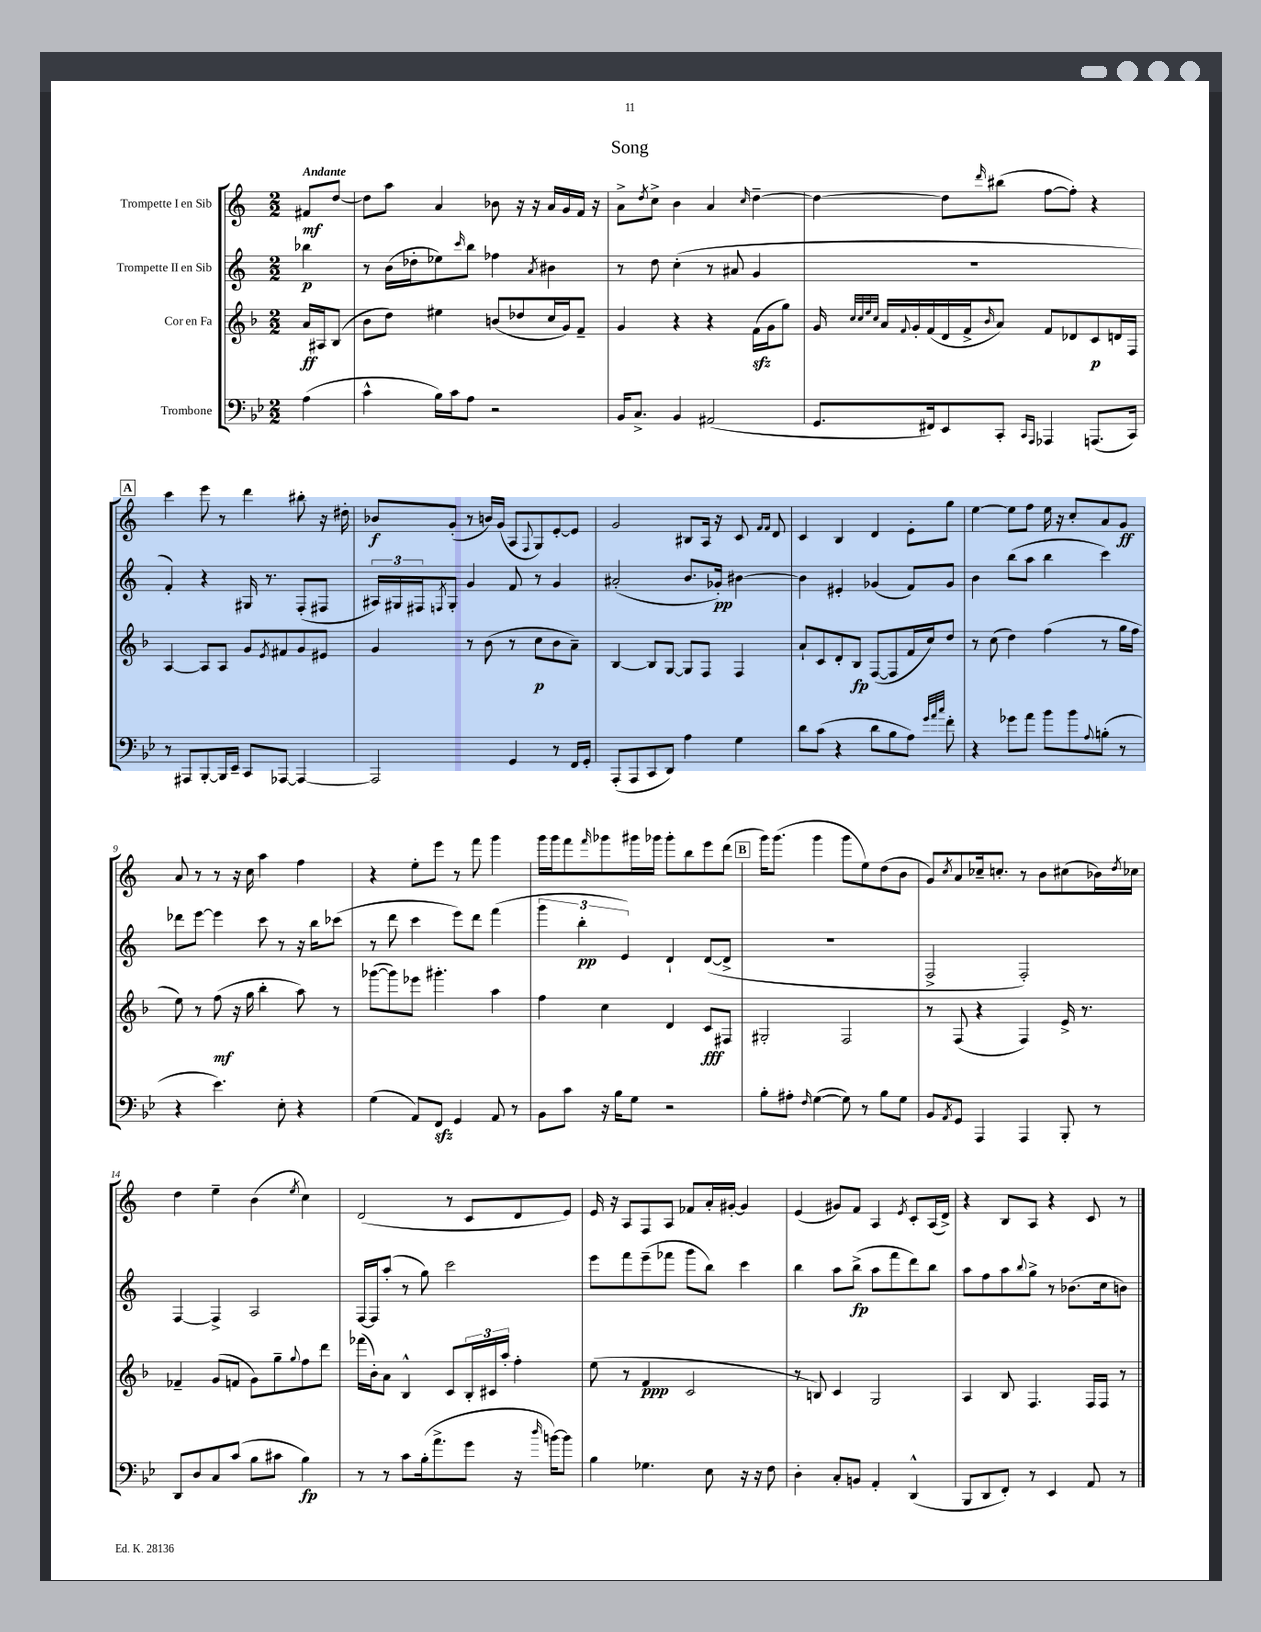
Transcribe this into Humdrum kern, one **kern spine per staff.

**kern	**kern	**kern	**kern
*staff4	*staff3	*staff2	*staff1
*clefF4	*clefG2	*clefG2	*clefG2
*k[b-e-]	*k[b-]	*k[]	*k[]
*M2/2	*M2/2	*M2/2	*M2/2
(4A	16a	4bb-	8f#
.	16A#	.	.
.	(8B-	.	[8dd
=	=	=	=
4c^^	8b-	8r	8dd]
.	8dd)	(16b	8aa
.	.	16dd-'	.
16B-)	4ee#	8ee-)	4a
16c	.	.	.
.	.	16qqccc	.
8A	.	8bb	.
2r	(8b	4ff-	8b-
.	8dd-	.	16r
.	.	.	16r
.	.	8qa	.
.	16cc	4b#	16a
.	16g)	.	16g
.	8f~	.	16f
.	.	.	16r
=	=	=	=
16BB-	4g	8r	8a^
8.C^	.	.	.
.	.	.	8qdd
.	.	8dd	8cc^
4BB-	4r	(4cc'	4b
(2AA#	4r	8r	4a
.	.	8a#	.
.	.	.	16qqcc
.	(16f	4g	[4dd~
.	16g	.	.
.	8gg)	.	.
=	=	=	=
8.GG	16g	1r	4dd_
.	32qqcc	.	.
.	32qqcc	.	.
.	32qqee	.	.
.	32qqcc	.	.
.	16a	.	.
.	8qqf	.	.
.	16g'	.	.
16FF#)	(16f	.	.
8EE-	16d	.	8dd]
.	16f^	.	.
.	16qqb-	.	16qqddd
8CC'	8a)	.	(8bb#
16qqCC	.	.	.
16qqAAA	.	.	.
4AAA-	8f	.	[8ff
.	8d-	.	8ff'])
(8.AAA	8c	.	4r
.	16d	.	.
16CC)	16F	.	.
=	=	=	=
8r	[4A	4f')	4ccc
8AAA#	.	.	.
[8BBB-'	8A]	4r	8eee
16BBB-]	8A	.	8r
16EE-~	.	.	.
8CC	8g	16G#	4ddd
.	.	8.r	.
.	8qe	.	.
[8AAA-	8f#	.	.
4AAA-_	8g	(8F'	8bb#'
.	8e#	8F#	16r
.	.	.	16dd#'
=	=	=	=
2AAA-]	4g	24A#)	8b-
.	.	24G#	.
.	.	24F#	.
.	.	8qF	.
.	.	8G#'	(8g'
.	8r	4g	8r
.	(8b-	.	16b)
.	.	.	(16g
4GG	8r	8f	8A
.	.	.	8qqF
.	8cc	8r	8G)
8r	8b-	4g	[8e'
16FF	8a~)	.	8e]
16GG'	.	.	.
=	=	=	=
(8AAA'	[4B-	(2a#'	2g
8AAA	.	.	.
8CC	8B-]	.	.
8DD)	[8G	.	.
4A	8G]	8.b	8B#
.	8F	.	16A
.	.	16g-')	16r
4G	4F	[4b#	8c
.	.	.	16qqf
.	.	.	16qqf
.	.	.	8d
=	=	=	=
8d	8a`	4b#]	4c
(8c	8c	.	.
4r	8d'	4e#'	4B
.	8B-	.	.
8d	([8F	(4g-	4d
8B-	8F]	.	.
8A)	16f	8f)	8e'
.	16cc)	.	.
32qqg	.	.	.
32qqa	.	.	.
32qqcc	.	.	.
8f'	8dd	8g-	8gg
=	=	=	=
4r	8r	4b	[4ee
.	(8cc	.	.
8g-	4dd)	(8bb	8ee]
8a	.	8aa	8ff
8b-	(4ff	4bb	16ee
.	.	.	16r
8b-	.	.	8cc'
8qqA	.	.	.
(8B'	8r	4ccc)	8a
8r	16gg	.	8g
.	16ff	.	.
=	=	=	=
4r	8ee)	8ddd-	8a
.	8r	[8eee	8r
4.e-)	(8ff	4eee]	8r
.	16r	.	16r
.	16gg	.	16cc
.	4bb-'	8ccc	4aa
8E-'	.	8r	.
4r	8aa)	16r	4ff
.	.	16bb	.
.	8r	(8ccc-	.
=	=	=	=
(4G	([8ggg-	8r	4r
.	8ggg-])	8ddd	.
8AA)	8eee-	4ccc	8ee'
8FF	4.ggg#'	.	8eee
4GG	.	8eee)	8r
.	.	8ddd	8fff
8AA	4aa	(4fff	4ggg
8r	.	.	.
=	=	=	=
8BB-	4ff	6ggg	16ggg
.	.	.	16ggg
8c	.	.	8fff
.	.	6bb'	.
.	.	.	16qqfff
16r	4cc	.	8ggg-
16B-	.	.	.
.	.	6e)	.
8G	.	.	16ggg#
.	.	.	16ggg-
2r	4d	4d`	8ggg-'
.	.	.	8bb
.	8c	([8d	8eee
.	8F#	8d^]	(8ddd
=	=	=	=
8B-'	2G#'	1r	16ggg)
.	.	.	(8.ggg
8A#'	.	.	.
16qqF	.	.	.
([4G	.	.	4ggg
8G])	2F	.	8ggg
8r	.	.	8ee)
8B-	.	.	(8dd
8G	.	.	8b
=	=	=	=
8BB-	8r	2F^	8g)
8qAA	.	.	8qcc
8GG	(8F	.	8a
4AAA	4r	.	16cc-~
.	.	.	8.cc'
4AAA	4F)	2F')	8r
.	.	.	8b
8BBB-'	16e^	.	(8cc#
.	8.r	.	.
8r	.	.	16b-)
.	.	.	8qdd
.	.	.	16cc-
=	=	=	=
8DD	4f-~	[4F	4dd
8D	.	.	.
8C	(8g	4F^]	4ee~
(8c	8f	.	.
8B-	8g)	2A	(4b
8c#	8gg~	.	.
.	8qqgg	.	8qee
4B-)	8ff	.	4cc)
.	8ddd	.	.
=	=	=	=
8r	(16fff-	[16F	(2d
.	16b-')	16F]	.
8r	8a	(8aa'	.
8c	4B-^^	8r	.
(16B-'	.	8gg)	.
8.a^	.	.	.
.	8c	2ccc	8r
8g	24B-'	.	8c
.	24c#	.	.
.	24aa'	.	.
16r	4ff'	.	8d
16qqdd	.	.	.
[16b)	.	.	.
8b]	.	.	8e)
=	=	=	=
4B-	(8ee	8eee	16e
.	.	.	16r
.	8r	8fff	8A
4.G-	4f	(8eee~	8F
.	.	8fff-	8A
.	2c	8ggg	8f-
8E-	.	8bb)	16a'
.	.	.	[16g#'
16r	.	4ccc	4g#]
16r	.	.	.
8F	.	.	.
=	=	=	=
4D'	8r	4bb	(4e
.	8B)	.	.
8C'	4c	8aa	8g#)
8BB	.	(8bb^	8f
4AA'	2G	8aa	4A
.	.	8fff	.
.	.	.	8qe
(4DD^^	.	8ddd)	8c'
.	.	8bb	(16A
.	.	.	16d^)
=	=	=	=
8BBB-	4A	8aa	4r
8DD	.	8ff	.
8FF')	8B-	8aa	8B
.	.	8qqbb	.
8r	4.F	8gg^	8A
4EE-	.	8r	4r
.	.	(8.b-	.
8AA	16F	.	8c
.	16F	16cc	.
8r	8r	8b)	8r
==	==	==	==
*-	*-	*-	*-
